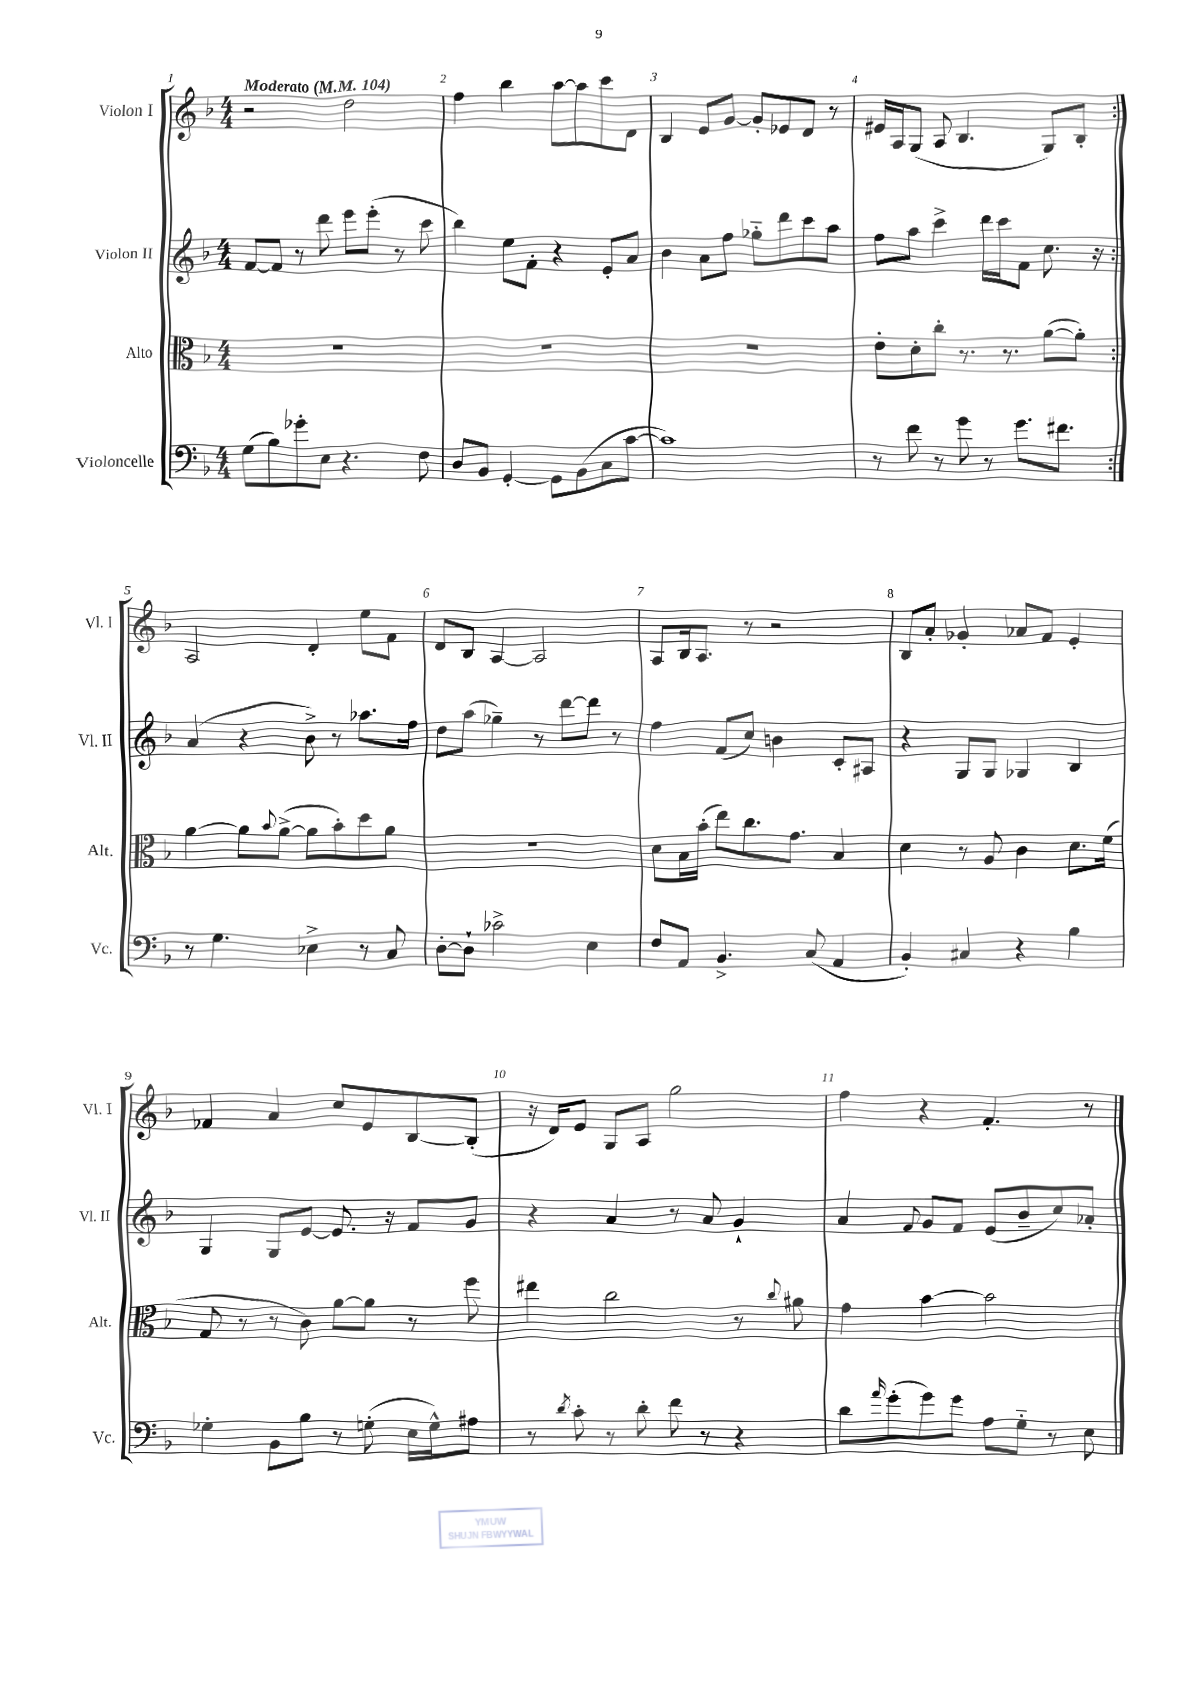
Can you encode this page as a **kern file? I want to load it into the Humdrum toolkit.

**kern	**kern	**kern	**kern
*part4	*part3	*part2	*part1
*staff4	*staff3	*staff2	*staff1
*I"Violoncelle	*I"Alto	*I"Violon II	*I"Violon I
*I'Vc.	*I'Alt.	*I'Vl. II	*I'Vl. I
*clefF4	*clefC3	*clefG2	*clefG2
*k[b-]	*k[b-]	*k[b-]	*k[b-]
*M4/4	*M4/4	*M4/4	*M4/4
*MM104	*MM104	*MM104	*MM104
=1	=1	=1	=1
!	!	!	!LO:TX:a:B:t=Moderato
(8G\L	1r	[8f/L	2r
8B-\)	.	8f/J]	.
8g-X'\	.	8r	.
8E\J	.	8ddd\	.
4.r	.	8eee\L	2dd\
.	.	(8eee'\J	.
.	.	8r	.
8F\	.	8ccc\	.
=2	=2	=2	=2
8D/L	1r	4bb-\)	4ff\
8BB-/J	.	.	.
[4GG'/	.	8ee\L	4bb-\
.	.	8f'\J	.
8GG\L]	.	4r	[8aa\L
(8BB-\	.	.	8aa\]
8C\	.	8e'/L	8ccc\
[8c\J	.	8a/J	8d\J
=3	=3	=3	=3
1c])	1r	4b-\	4B-/
.	.	8a\L	8e/L
.	.	8ff\J	[8g/J
.	.	8gg-X\L	8g'/L]
.	.	8ddd\	8e-X/
.	.	8ccc\	8d/J
.	.	8aa\J	8r
=4	=4	=4	=4
8r	8e'\L	8ff\L	16e#X/LL
.	.	.	16A/J
8f\	8d'\	8aa\J	(8G/J
8r	8cc'\J	4ccc^\	8A/
8g\	8.r	.	4.B-/
8r	.	16ddd\LL	.
.	8.r	16ccc\J	.
8.g\L	.	8f\J	.
.	([8a\L	8.cc\	8G/L)
8.f#X\J	.	.	.
.	8a'\J])	.	8B-'/J
.	.	16r	.
!!LO:LB:g=z
=5:|!	=5:|!	=5:|!	=5:|!
8r	[4a\	(4a/	2A/
4.G\	.	.	.
.	8a\L]	4r	.
.	8qqb-/	.	.
.	([8a^\J	.	.
4E-X^\	8a\L]	8b-^\)	4d'/
.	8b-'\)	8r	.
8r	8dd\	8.aa-X\L	8ee\L
8C/	8a\J	.	8f\J
.	.	16ff\Jk	.
=6	=6	=6	=6
[8D'\L	1r	8dd\L	8d/L
8D`\J]	.	(8aa\J	8B-/J
2c-X^\	.	4gg-X~\)	[4A/
.	.	8r	2A/]
.	.	[8ddd\L	.
4E\	.	8ddd\J]	.
.	.	8r	.
=7	=7	=7	=7
8F/L	8d\L	4ff\	8A/L
8AA/J	16B-\L	.	16B-/k
.	(16b-'\JJ	.	8.A/J
4.BB-^/	8ee\L)	(8f/L	.
.	8.cc\	8cc/J)	8r
.	.	4bn\	2r
.	8.g\J	.	.
(8C/	.	.	.
4AA/	4B-/	8c'/L	.
.	.	8A#X/J	.
=8	=8	=8	=8
4BB-'/)	4d\	4r	8B-/L
.	.	.	8a'/J
4C#X/	8r	8G/L	4g-X'/
.	8A/	8G/J	.
4r	4c\	4G-X/	8a-X/L
.	.	.	8f/J
4B-\	8.d\L	4B-/	4e'/
.	(16f\Jk	.	.
!!LO:LB:g=z
=9	=9	=9	=9
4G-X'\	8G/	4G/	4f-X/
.	8r	.	.
8BB-\L	8r	8G/L	4a/
8B-\J	8c\)	[8e/J	.
8r	[8a\L	8.e/]	8cc/L
(8Gn'\	8a\J]	.	8e/
.	.	16r	.
16E\LL	8r	8f/L	[8B-/
16G^^\J)	.	.	.
8A#X\J	8ff\	8g/J	(8B-'/J]
=10	=10	=10	=10
8r	4ee#X\	4r	16r
.	.	.	16d/KL)
8qd/	.	.	.
8c'\	.	.	8e/J
8r	2cc\	4a/	8G/L
8d'\	.	.	8A/J
8f\	.	8r	2gg\
8r	.	8a/	.
4r	8r	4g`/	.
.	8qqcc/	.	.
.	8a#X\	.	.
=11	=11	=11	=11
8d\L	4g\	4a/	4ff\
16qqa/	.	.	.
(8g'\	.	.	.
.	.	8qqf/	.
8g\)	[4b-\	8g/L	4r
8g\J	.	8f/J	.
8A\L	2b-\]	(8e/L	4.f'/
8G\J	.	8b-~/	.
8r	.	8cc/)	.
8E\	.	8a-X'/J	8r
==	==	==	==
*-	*-	*-	*-
